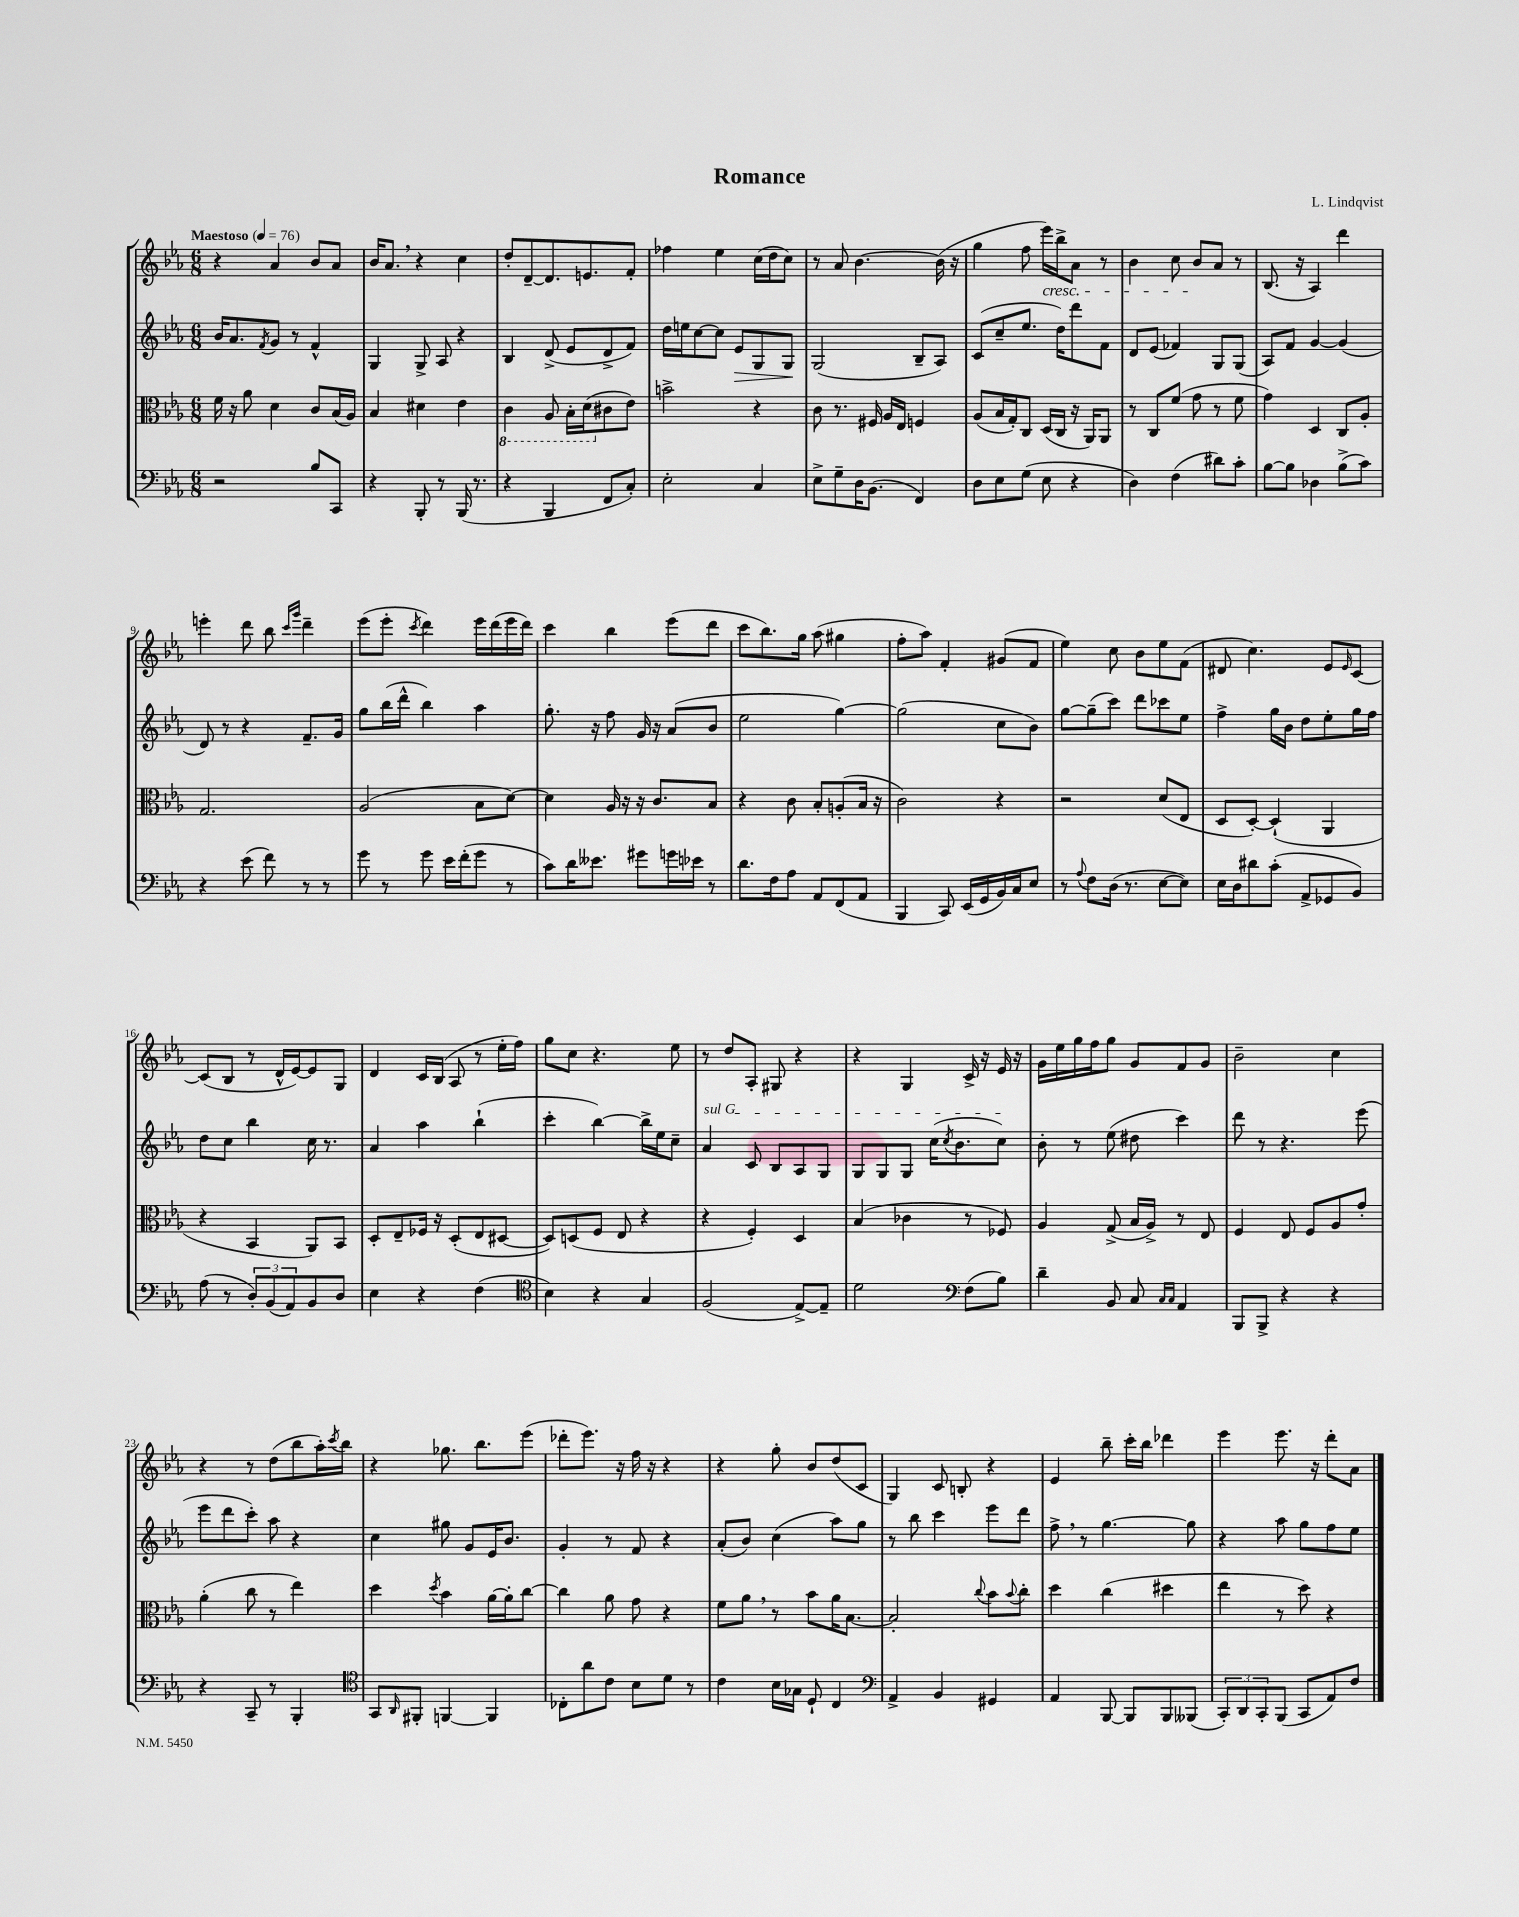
\header { title = "Romance" composer = "L. Lindqvist" }
<<
\new StaffGroup <<
\new Staff = "s0" {
    \clef treble \key ees \major \numericTimeSignature \time 6/8 \tempo "Maestoso" 4 = 76
    r4 aes'4 bes'8 aes'8 |
    bes'16 aes'8. \breathe r4 c''4 |
    d''8-. d'8~-- d'8. e'8. f'8-. |
    fes''4 ees''4 c''16( d''16 c''8) |
    r8 aes'8 bes'4.~ bes'16( r16 |
    g''4 f''8 ees'''16\cresc) bes''16-> aes'8 r8 |
    bes'4 c''8 bes'8\! aes'8 r8 |
    bes8.( r16 aes4) d'''4 |
    e'''4-. d'''8 bes''8 \grace { c'''16 g'''16 } d'''4-- |
    ees'''8( ees'''8-. \acciaccatura { c'''8 } d'''4) ees'''16 d'''16( ees'''16 d'''16) |
    c'''4 bes''4 ees'''8( d'''8 |
    c'''8 bes''8.) g''16 aes''8( gis''4 |
    f''8-. aes''8) f'4-. gis'8( f'8 |
    ees''4) c''8 bes'8 ees''8 f'8( |
    dis'8 c''4.) ees'8 \grace { ees'16 } c'8~ |
    c'8( bes8 r8 d'16-^ ees'16~) ees'8 g8 |
    d'4 c'16 bes16( aes8 r8 ees''16-. f''16) |
    g''8 c''8 r4. ees''8 |
    r8 d''8 aes8-. gis8 r4 |
    r4 g4 c'16-> r16 ees'16 r16 |
    g'16 ees''16 g''16 f''16 g''8 g'8 f'8 g'8 |
    bes'2-- c''4 |
    r4 r8 d''8( bes''8 aes''16-.) \acciaccatura { c'''8 } bes''16 |
    r4 ges''8. bes''8. ees'''8( |
    des'''8-. ees'''8.) r16 f''16 r16 r4 |
    r4 g''8-. bes'8 d''8( c'8 |
    g4) c'8 b8-. r4 |
    ees'4 bes''8-- c'''16-. bes''16 des'''4 |
    ees'''4 ees'''8. r16 d'''8-. aes'8 \bar "|." |
}
\new Staff = "s1" {
    \clef treble \key ees \major \numericTimeSignature \time 6/8
    bes'16 aes'8. \acciaccatura { f'8 } g'8 r8 f'4-^ |
    g4 g8-> aes8 r4 |
    bes4 d'8->( ees'8 d'8-> f'8) |
    d''16 e''16 c''8~ c''8 ees'8\> g8 g8\! |
    g2( bes8-- aes8) |
    c'8( c''8-- ees''8. d''16) d'''8 f'8 |
    d'8 ees'8( fes'4) g8 g8( |
    aes8) f'8 g'4~ g'4( |
    d'8) r8 r4 f'8.-- g'16 |
    g''8 bes''16( d'''16-^ bes''4) aes''4 |
    g''8.-. r16 f''8 g'16 r16 aes'8( bes'8 |
    ees''2 g''4~) |
    g''2( c''8 bes'8) |
    g''8~ g''8--( c'''8) d'''8 ces'''8 ees''8 |
    f''4-> g''16 bes'16 d''8 ees''8-. g''16 f''16 |
    d''8 c''8 bes''4 c''16 r8. |
    aes'4 aes''4 bes''4-!( |
    c'''4-. bes''4~) bes''16-> ees''16 c''8-- |
    \once \override TextSpanner.bound-details.left.text = \markup { \italic "sul G" } aes'4\startTextSpan c'8 bes8 aes8 g8 |
    g8 g8 g8 c''16( \acciaccatura { c''8 } bes'8. c''8\stopTextSpan) |
    bes'8-. r8 ees''8( dis''8 c'''4) |
    d'''8 r8 r4. ees'''8( |
    ees'''8 d'''8 c'''8-.) aes''8 r4 |
    c''4 gis''8 g'8 ees'16 bes'8. |
    g'4-. r8 f'8 r4 |
    aes'8-.( bes'8) c''4( aes''8) g''8 |
    r8 bes''8 c'''4 ees'''8 d'''8 |
    f''8-> \breathe r8 g''4.~ g''8 |
    r4 aes''8 g''8 f''8 ees''8 \bar "|." |
}
\new Staff = "s2" {
    \clef alto \key ees \major \numericTimeSignature \time 6/8
    f'16 r16 aes'8 d'4 c'8 bes16( aes16) |
    bes4 dis'4 ees'4 |
    \ottava #-1 c4 aes,8 bes,16-. d16( \ottava #0 cis'8 ees'8) |
    b'2-> r4 |
    c'8 r8. fis16 aes16 ees16 f4 |
    aes8( bes16 g16-.) c8 d16( c16 r16 aes,16) aes,8 |
    r8 c8 f'8( g'8 r8 f'8 |
    g'4) d4 c8 aes8-. |
    g2. |
    aes2( bes8 d'8~) |
    d'4 aes16 r16 r16 c'8. bes8 |
    r4 c'8 bes8-. a8-.( bes16 r16 |
    c'2) r4 |
    r2 d'8( ees8 |
    d8 d8~-.) d4-!( aes,4 |
    r4 bes,4 aes,8) bes,8 |
    d8-. ees8-- fes16 r16 d8-.( ees8 dis8~ |
    dis8) d8( f8 ees8 r4 |
    r4 f4-.) d4 |
    bes4( ces'4 r8 fes8) |
    aes4 g8->( bes16 aes16->) r8 ees8 |
    f4 ees8 f8 aes8 g'8-. |
    aes'4-.( c''8 r8 ees''4) |
    d''4 \acciaccatura { d''8 } bes'4 aes'16~ aes'16-. c''8~ |
    c''4 aes'8 g'8 r4 |
    f'8 aes'8 \breathe r8 bes'8 aes'16 bes8.~ |
    bes2-. \appoggiatura { c''8 } bes'8 \appoggiatura { bes'8 } c''8-. |
    d''4 c''4( dis''4 |
    ees''4 r8 d''8) r4 \bar "|." |
}
\new Staff = "s3" {
    \clef bass \key ees \major \numericTimeSignature \time 6/8
    r2 bes8 c,8 |
    r4 bes,,8-. r8 bes,,16( r8. |
    r4 bes,,4 f,8 c8-.) |
    ees2-. c4 |
    ees8-> g8-- d16 bes,8.( f,4) |
    d8 ees8 g8( ees8 r4 |
    d4) f4( dis'8) c'8-. |
    bes8~ bes8 des4 bes8->( c'8) |
    r4 ees'8( f'8) r8 r8 |
    g'8 r8 g'8 ees'16 f'16-.( g'8 r8 |
    c'8) d'16 eeses'8. gis'8 g'16 ees'16 r8 |
    d'8. f16 aes8 aes,8 f,8( aes,8 |
    bes,,4 c,8) ees,16( g,16 bes,16) c16 ees8 |
    r8 \appoggiatura { aes8 } f8 d16( r8. ees8~ ees8) |
    ees16 d16 dis'8 c'8-.( aes,8-> ges,8 bes,8) |
    aes8( r8 \tuplet 3/2 { d8-.) bes,8( aes,8) } bes,8 d8 |
    ees4 r4 f4( |
    \clef tenor bes4) r4 g4 |
    f2( ees8~->) ees8-- |
    d'2 \clef bass f8( bes8) |
    d'4-- bes,8 c8 \grace { c16 c16 } aes,4 |
    bes,,8 bes,,8-> r4 r4 |
    r4 c,8-- r8 bes,,4-. |
    \clef tenor g,8 \grace { aes,16 } fis,8-. f,4~ f,4 |
    ces8-. aes'8 c'8 bes8 d'8 r8 |
    c'4 bes16 ges16 d8-! c4 |
    \clef bass aes,4-> bes,4 gis,4 |
    aes,4 bes,,8~ bes,,8 bes,,8 beses,,8( |
    \tuplet 3/2 { c,8-.) d,8 c,8-. } bes,,8( c,8 aes,8) f8 \bar "|." |
}
>>
>>
